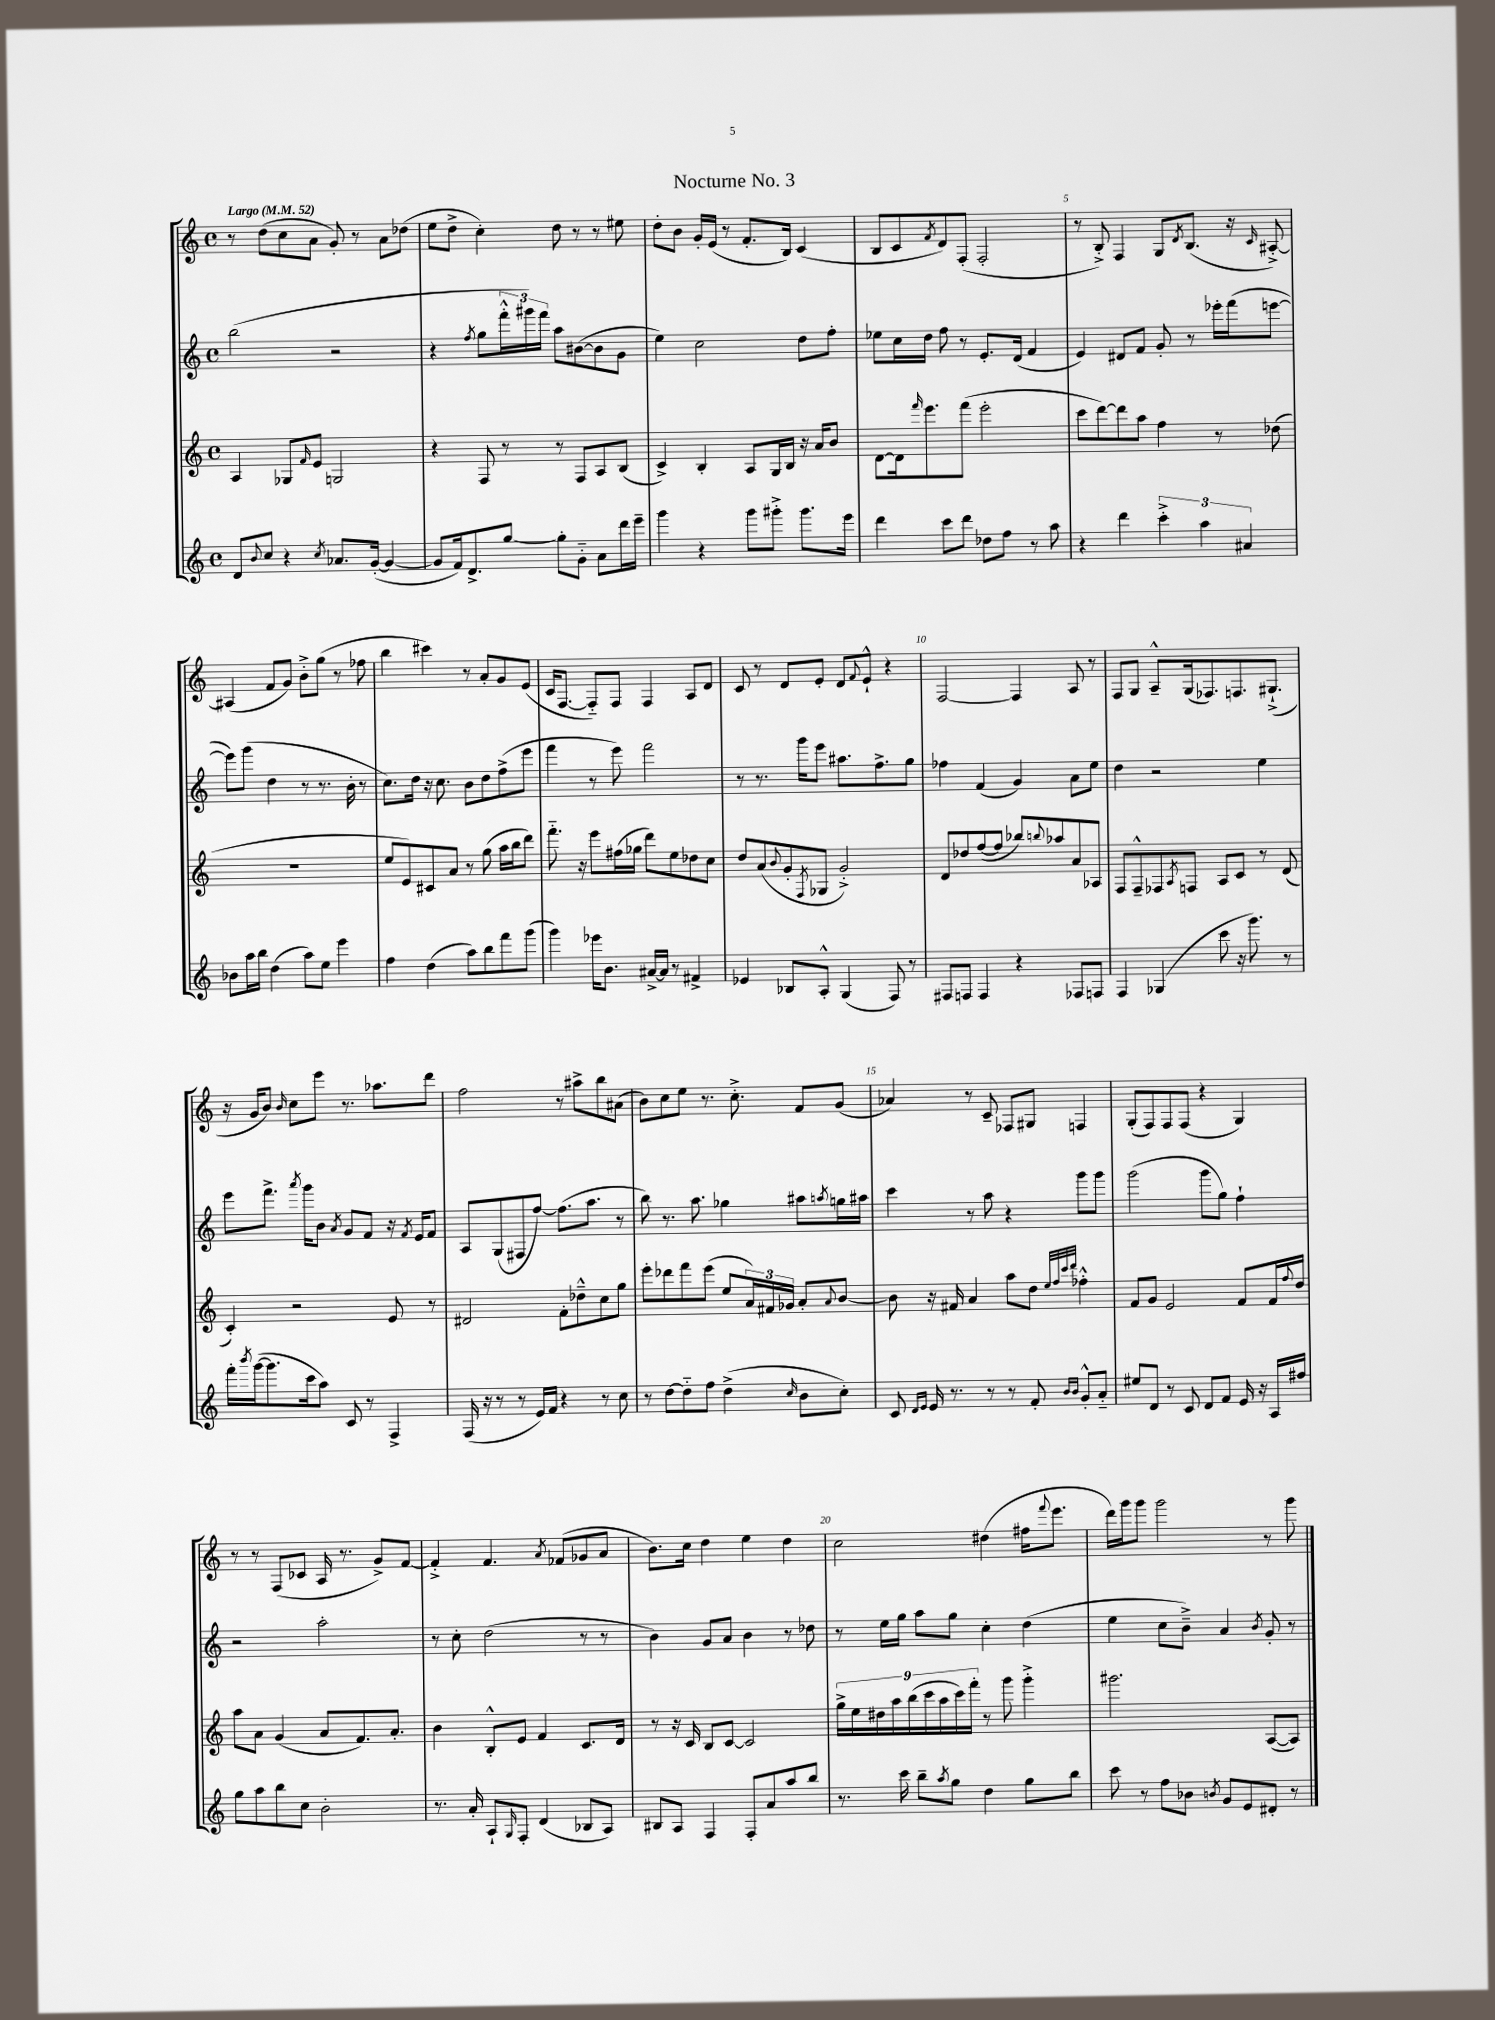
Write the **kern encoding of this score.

**kern	**kern	**kern	**kern
*part4	*part3	*part2	*part1
*staff4	*staff3	*staff2	*staff1
*clefG2	*clefG2	*clefG2	*clefG2
*k[]	*k[]	*k[]	*k[]
*M4/4	*M4/4	*M4/4	*M4/4
*met(c)	*met(c)	*met(c)	*met(c)
*MM52	*MM52	*MM52	*MM52
=1	=1	=1	=1
!	!	!	!LO:TX:a:B:t=Largo
8d/L	4A/	(2bb\	8r
8qqb/	.	.	.
8cc/J	.	.	(8dd\L
4r	8G-X/L	.	8cc\
.	16qqf/	.	.
.	8e/J	.	8a\J
8qcc/	.	.	.
8.a-X/L	2Gn/	2r	8g'/)
.	.	.	8r
([16g'/Jk	.	.	.
4g/_	.	.	8a\L
.	.	.	(8dd-X\J
=2	=2	=2	=2
8g/L]	4r	4r	8ee\L
16f/k)	.	.	8dd^\J
8.d^/	.	.	.
.	.	8qff/	.
.	8F/	8gg\L	4cc'\)
[8gg/J	8r	24fff'^^\L	.
.	.	24ggg#X\)	.
.	.	24fff\JJ	.
8gg'\L]	8r	8aa\L	8dd\
8g\J	8F/L	([8b#X\	8r
8a\L	8A/	8b#\]	8r
16ddd\L	(8B/J	8g\J	8ee#X\
16eee~\JJ	.	.	.
=3	=3	=3	=3
4ggg\	4c^/)	4ee\)	8dd'\L
.	.	.	8b\J
4r	4B'/	2cc\	16g'/LL
.	.	.	(16e/JJ
.	.	.	8r
8ggg\L	8A/L	.	8.f'/L
8ggg#X'^\J	16G/L	.	.
.	16B/JJ	.	16B/Jk)
8.ggg#\L	16r	8dd\L	(4c/
.	16a/KL	.	.
.	8b/J	8ff'\J	.
16eee\Jk	.	.	.
=4	=4	=4	=4
4ddd\	[8d\L	8ee-X\L	8B/L
.	16d\k]	16cc\L	8c/
.	16qqfff/	.	.
.	8.eee\	16dd\JJ	.
.	.	.	8qf/
8ccc\L	.	8ff\	8d/)
8ddd\J	(8fff\J	8r	(8F'/J
8dd-X\L	2eee'\	8.e'/L	2F'/
8ff\J	.	.	.
.	.	(16d/Jk	.
8r	.	4f/	.
8aa\	.	.	.
=5	=5	=5	=5
4r	8ccc\L	4e/)	8r
.	[8ddd\)	.	8B'^/)
4ddd\	8ddd\]	8d#X/L	4F/
.	8aa\J	8f/J	.
6ccc'^\	4ff\	8g'/	8G/L
.	.	.	8qd/
.	.	8r	(8.B/J
6aa\	.	.	.
.	8r	16eee-X'\LL	.
.	.	(16fff\J	16r
6a#X/	.	.	.
.	.	.	16qqc/
.	(8dd-X\	[8eeen\J	[8A#X'^/)
!!LO:LB:g=z
=6	=6	=6	=6
8b-X\L	1r	8eee\L])	(4A#X/]
16aa\L	.	(8ggg\J	.
16bb\JJ	.	.	.
(4dd\	.	4dd\	8f/L
.	.	.	8g/J)
8aa\L)	.	8r	8b'^\L
8ee\J	.	8.r	(8gg\J
4eee\	.	.	8r
.	.	16b'\	.
.	.	8r	8ff-X\
=7	=7	=7	=7
4ff\	8ee/L	8.cc\L)	4bb\
.	8e/)	.	.
.	.	16dd\Jk	.
(4dd\	8c#X/	16r	4ccc#X\)
.	.	8.cc\	.
.	8a/J	.	.
8aa\L)	8r	8b\L	8r
8bb\	(8gg\	8dd\	8a'/L
8fff\	16aa\LL	(8ff^\	8g/
.	16bb\J	.	.
(8ggg\J	8ddd\J)	8eee\J	(8e/J
=8	=8	=8	=8
4ggg\)	8.fff\	4fff\	16c/KL
.	.	.	[8.F/J
.	16r	.	.
16eee-X\KL	8eee\L	8r	8F/L])
8.b\J	.	.	.
.	(16ff#X\L	8eee\)	8F/J
.	16gg-X\JJ	.	.
[16a#X^/LL	8ddd\L)	2fff\	4F/
16a#/JJ]	.	.	.
8r	8ee\	.	.
4f#X^/	8dd-X\	.	8A/L
.	8cc\J	.	8d/J
=9	=9	=9	=9
4e-X/	8dd/L	8r	8c/
.	(8a/	8.r	8r
.	8qqb/	.	.
8B-X/L	8g'/	.	8d/L
.	.	16ggg\KL	.
.	8qF/	.	.
8A'^^/J	8G-X/J	8eee\J	8e'/J
(4G/	2g'^/)	8.aa#X\L	8d/L
.	.	.	8qqf/
.	.	.	8e`^^/J
.	.	8.ff^\	.
8F/)	.	.	4r
8r	.	8gg\J	.
=10	=10	=10	=10
8F#X/L	8d/L	4ff-X\	[2F/
8Fn/J	8dd-X/	.	.
4F/	([8ff/	(4f/	.
.	8ff/J]	.	.
4r	8bb-X/L)	4g/)	4F/]
.	8qqbbn/	.	.
.	8aa-X/	.	.
8F-X/L	8a/	8a\L	8A/
8Fn/J	8A-X/J	8ee\J	8r
=11	=11	=11	=11
4F/	8F/L	4dd\	8F/L
.	8F~^^/	.	8G/J
(4G-X/	8F-X/	2r	8A~^^/L
.	8qA/	.	.
.	8Fn/J	.	(16G/k
.	.	.	8.F-X/)
8ccc\	8A/L	.	.
16r	8c/J	.	8.Fn/
8.ggg\)	.	.	.
.	8r	4ee\	.
.	.	.	(8.G#X`^/J
8r	(8d/	.	.
!!LO:LB:g=z
=12	=12	=12	=12
16fff'\LL	4c'/)	8eee\L	16r
8qbbb/	.	.	.
([16ggg\J	.	.	16g/KL
8.ggg\]	.	8.fff^\J	8b/J)
.	.	.	16qqb/
.	2r	.	8cc\L
.	.	8qaaa/	.
16ccc\k	.	16ggg\KL	.
8aa\J)	.	8b\J	8eee\J
.	.	8qa/	.
8c/	.	8g/L	8.r
8r	.	8f/J	.
.	.	.	8.aa-X\L
4F^/	8e/	16r	.
.	.	8qf/	.
.	.	16e/KL	.
.	8r	8f/J	8ddd\J
=13	=13	=13	=13
(16F/	2d#X/	8A/L	2ff\
16r	.	.	.
8r	.	(8G/	.
8r	.	8F#X/	.
16e/LL)	.	[8ff/J)	.
16f/JJ	.	.	.
4r	8f'\L	(8.ff\L]	8r
.	8dd-X~^^\	.	8aa#X^\L
.	.	8.aa\J	.
8r	8cc\	.	8bb\
8cc\	8gg\J	8r	(8a#X\J
=14	=14	=14	=14
8r	8eee'\L	8bb\)	8b\L)
[8dd\L	8ddd-X\	8.r	8cc\
8dd\]	8fff\	.	8ee\J
.	.	8.aa\	.
8ff\J	(8eee\J	.	8.r
(4dd^\	8ee/L	4gg-X\	.
.	.	.	8.cc'^\
.	24a/L)	.	.
.	24f#X/	.	.
.	24g-X/JJ	.	.
16qqcc/	.	.	.
8b\L	8a'/L	8aa#X\L	8f/L
.	8qqa/	8qaan/	.
8cc'\J)	[8b/J	16ggn\L	(8g/J
.	.	16aa#X\JJ	.
=15	=15	=15	=15
8c/	8b\]	4ccc\	4a-X/)
16qqd/LL	.	.	.
16qqe/JJ	.	.	.
16e/	16r	.	.
8.r	16f#X/	.	.
.	4a/	8r	8r
8r	.	8aa\	8c~/
8r	8aa\L	4r	8F-X/L
8f'/	8dd\J	.	8G#X/J
.	32qqee/LLL	.	.
.	32qqff/	.	.
16qqb/LL	32qqccc/	.	.
16qqb/JJ	32qqddd/JJJ	.	.
8g'^^/L	4ff-X'^^\	8ggg\L	4Fn/
8a/J	.	8ggg\J	.
=16	=16	=16	=16
8ee#X/L	8f/L	(2ggg\	(8G'/L
8d/J	8g/J	.	8F/)
8r	2e/	.	8F/
8c/	.	.	(8F/J
8d/L	.	8ggg\L	4r
8f/J	.	8gg\J)	.
16e/	8f/L	4ff`\	4G/)
16r	.	.	.
16A/LL	16f/L	.	.
.	8qqff/	.	.
16ff#X/JJ	16dd/JJ	.	.
!!LO:LB:g=z
=17	=17	=17	=17
8gg\L	8aa\L	2r	8r
8aa\	8a\J	.	8r
8bb\	(4g/	.	(8F/L
8cc\J	.	.	8c-X/J
2b'\	8a/L	2aa'\	16A/
.	.	.	8.r
.	8.f/)	.	.
.	.	.	8g^/L)
.	8.a'/J	.	.
.	.	.	[8f/J
=18	=18	=18	=18
8.r	4b\	8r	4f'^/]
.	.	8cc'\	.
16a'/	.	.	.
8A`/L	8B'^^/L	(2dd\	4.f/
16qqG/	.	.	.
8F'/J	8e/J	.	.
(4d/	4f/	.	.
.	.	.	8qa/
.	.	.	(8f-X/L
8B-X/L	8.c/L	8r	8g-X/
8A/J)	.	8r	8a/J
.	16d/Jk	.	.
=19	=19	=19	=19
8B#X/L	8r	4b\)	8.b\L)
8A/J	16r	.	.
.	16c/	.	16cc\Jk
4F/	8B/L	8g/L	4dd\
.	[8c/J	8a/J	.
8F'/L	2c/]	4b\	4ee\
8a/	.	.	.
8aa/	.	8r	4dd\
8bb/J	.	8dd-X\	.
=20	=20	=20	=20
8.r	18gg^\LL	8r	2cc\
.	18ee\	.	.
.	18dd#X\	.	.
.	.	16ee\LL	.
.	18aa\	.	.
16ccc\	.	16gg\JJ	.
.	(18bb\	.	.
8bb~\L	.	8aa\L	.
.	18ccc\	.	.
.	18aa\	.	.
8qaa/	.	.	.
8gg\J	.	8gg\J	.
.	18ccc\)	.	.
.	18fff'\JJ	.	.
4dd\	8r	4cc'\	(4dd#X\
.	8ggg\	.	.
8gg\L	4ggg'^\	(4dd\	16ff#X\KL
.	.	.	8qqfff/
.	.	.	8.eee\J
8bb\J	.	.	.
=21	=21	=21	=21
8ccc\	2.ggg#X\	4ee\	16ddd\LL)
.	.	.	16ggg\J
8r	.	.	8ggg\J
8ff\L	.	8cc\L	2ggg\
8b-X\J	.	8b~^\J)	.
8qbn/	.	.	.
8g/L	.	4a/	.
8e/	.	.	.
.	.	8qb/	.
8d#X'/J	([8A/L	8g'/	8r
8r	8A/J])	8r	8ggg\
==	==	==	==
*-	*-	*-	*-
